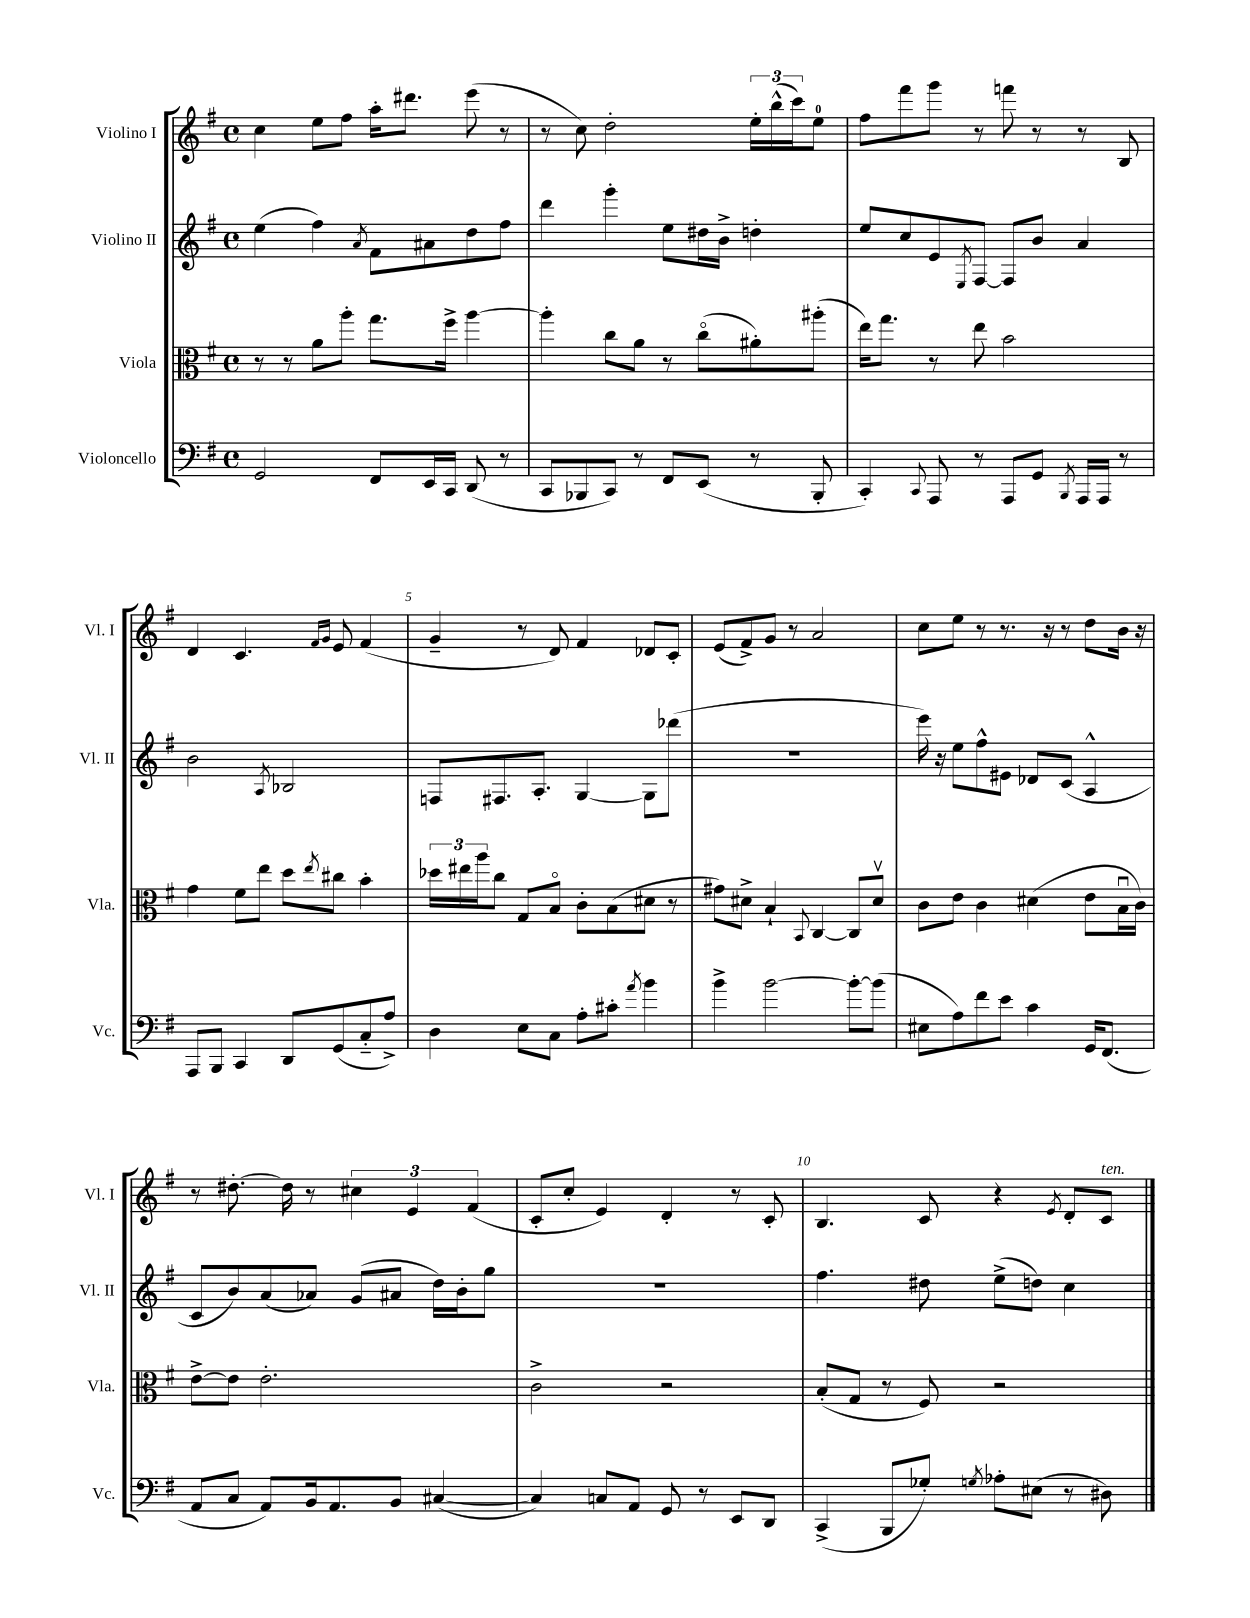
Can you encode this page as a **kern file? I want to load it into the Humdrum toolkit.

**kern	**kern	**kern	**kern
*staff4	*staff3	*staff2	*staff1
*clefF4	*clefC3	*clefG2	*clefG2
*k[f#]	*k[f#]	*k[f#]	*k[f#]
*M4/4	*M4/4	*M4/4	*M4/4
*met(c)	*met(c)	*met(c)	*met(c)
2GG	8r	(4ee	4cc
.	8r	.	.
.	8a	4ff#)	8ee
.	8aa'	.	8ff#
.	.	8qa	.
8FF#	8.gg	8f#	16aa'
.	.	.	8.ddd#
16EE	.	8a#	.
16CC	16ff#^	.	.
(8DD	[4aa	8dd	(8eee
8r	.	8ff#	8r
=	=	=	=
8CC	4aa']	4ddd	8r
8BBB-	.	.	8cc)
8CC)	8cc	4ggg'	2dd'
8r	8a	.	.
8FF#	8r	8ee	.
(8EE	(8cco	16dd#	.
.	.	16b^	.
8r	8a#')	4dd'	24ee'
.	.	.	(24bb^^
.	.	.	24ccc)
8BBB-'	(8aa#'	.	8ee
=	=	=	=
4CC')	16ee)	8ee	8ff#
.	8.gg	.	.
.	.	8cc	8fff#
8qqCC	.	.	.
8AAA	8r	8e	8ggg
.	.	8qE	.
8r	8ee	[8F#	8r
8AAA	2b	8F#]	8fff
8GG	.	8b	8r
8qBBB	.	.	.
16AAA	.	4a	8r
16AAA	.	.	.
8r	.	.	8B
=	=	=	=
8AAA	4g	2b	4d
8BBB	.	.	.
4CC	8f#	.	4.c
.	8ee	.	.
.	.	8qA	.
8DD	8dd	2B-	.
.	.	.	16qqf#
.	8qee	.	16qqg
(8GG	8cc#	.	8e
8C'~	4b'	.	(4f#
8A^)	.	.	.
=	=	=	=
4D	24dd-	8F	4g~
.	24ee#	.	.
.	24aa	.	.
.	8cc	8.F#	.
8E	8G	.	8r
.	.	8.A'	.
8C	8Bo	.	8d)
8A'	8c'	[4G	4f#
8c#'	(8B	.	.
8qa	.	.	.
4b	8d#	8G]	8d-
.	8r	(8ddd-	8c'
=	=	=	=
4b^	8g#)	1r	(8e
.	8d#^	.	8f#^)
[2b	4B`	.	8g
.	.	.	8r
.	8qqBB	.	.
.	[4C	.	2a
8b'_	8C]	.	.
(8b]	8d#v	.	.
=	=	=	=
8E#	8c	16eee)	8cc
.	.	16r	.
8A)	8e	8ee	8ee
8f#	4c	8ff#^^	8r
8e	.	8e#	8.r
4c	(4d#	8d-	.
.	.	.	16r
.	.	(8c	8r
16GG	8e	4A^^	8dd
(8.FF#	.	.	.
.	16Bu	.	16b
.	16c)	.	16r
=	=	=	=
8AA	[8e^	8c	8r
8C	8e]	8b)	[8.dd#'
8AA)	2.e'	(8a	.
.	.	.	16dd#]
16BB	.	8a-)	8r
8.AA	.	.	.
.	.	(8g	6cc#
8BB	.	8a#	.
.	.	.	6e
([4C#	.	16dd)	.
.	.	16b'	.
.	.	.	(6f#
.	.	8gg	.
=	=	=	=
4C#])	2c^	1r	8c'
.	.	.	8cc'
8C	.	.	4e)
8AA	.	.	.
8GG	2r	.	4d'
8r	.	.	.
8EE	.	.	8r
8DD	.	.	8c'
=	=	=	=
(4CC^	(8B'	4.ff#	4.B
.	8G	.	.
8BBB	8r	.	.
8G-')	8F#)	8dd#	8c
8qG	.	.	.
8A-'	2r	(8ee^	4r
(8E#	.	8dd)	.
.	.	.	8qe
8r	.	4cc	8d'
8D#)	.	.	8c
==	==	==	==
*-	*-	*-	*-
